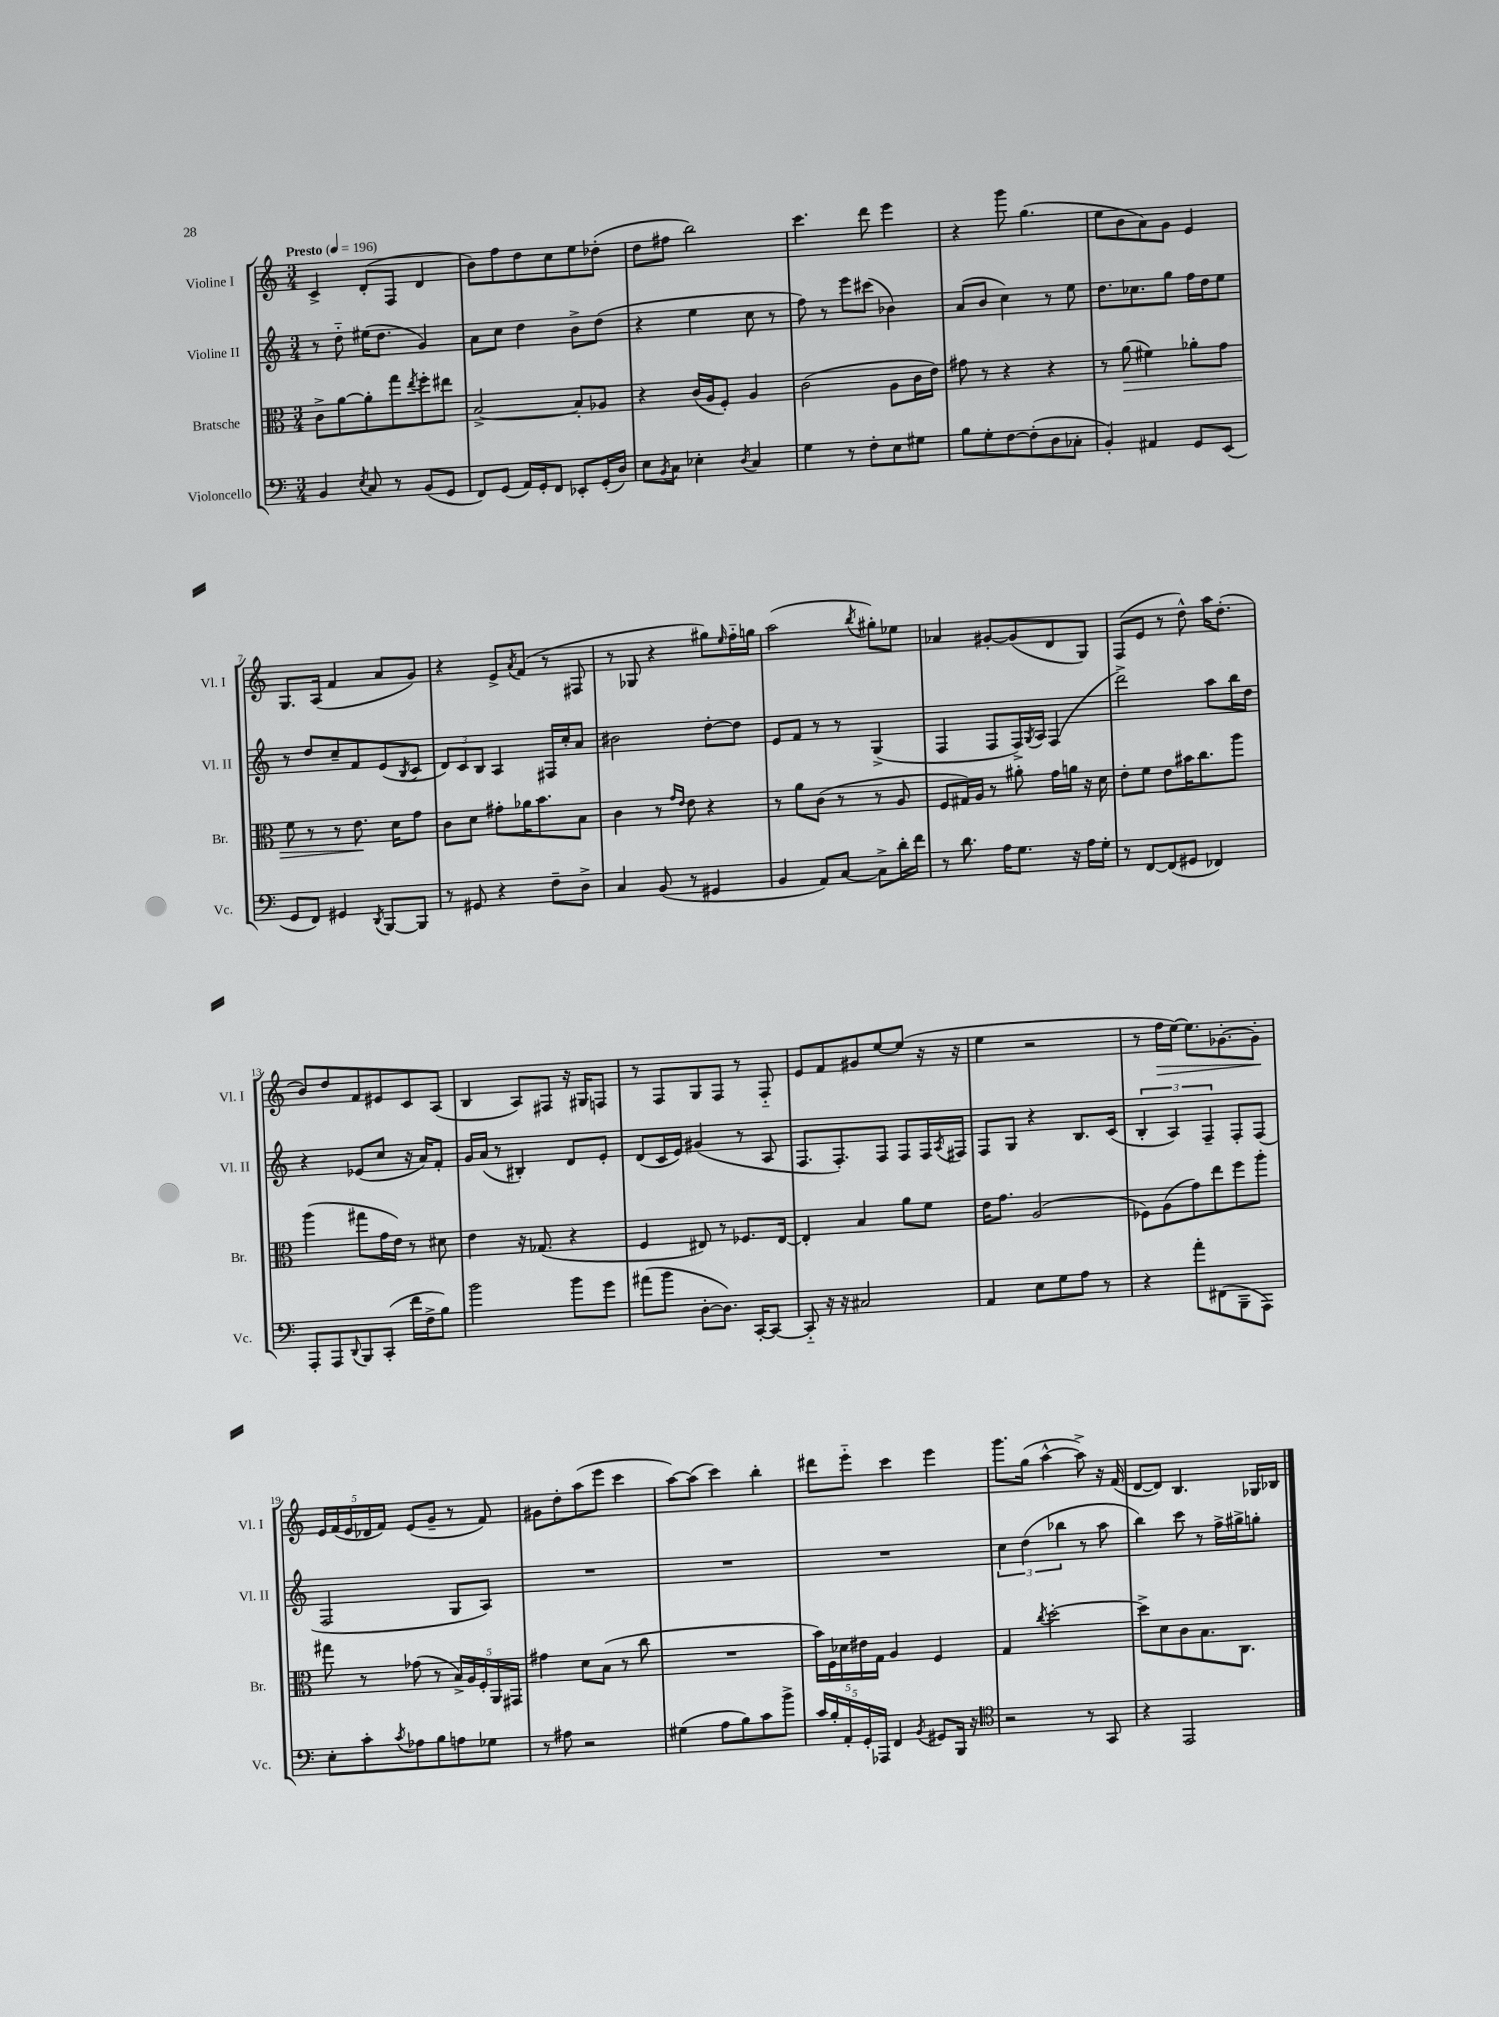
<<
\new StaffGroup <<
\new Staff = "s0" \with { instrumentName = "Violine I" shortInstrumentName = "Vl. I" } {
    \clef treble \key c \major \numericTimeSignature \time 3/4 \tempo "Presto" 4 = 196
    c'4-> d'8-.( f8 d'4 |
    b'8) f''8 d''8 c''8 e''8 des''8-.( |
    d''8 fis''8 b''2) |
    c'''4. d'''8 e'''4 |
    r4 g'''8 g''4.( |
    e''8 b'8 a'8) g'8 e'4 |
    g8. a16( f'4 a'8 g'8) |
    r4 e'8-> \acciaccatura { a'8 } f'8( r8 fis8 |
    r8 ges8 r4 gis''8) \grace { e''16 } f''16-_ g''16 |
    a''2( \acciaccatura { b''8 } gis''8-.) ees''8 |
    aes'4 gis'8~-. gis'8( d'8 g8) |
    f8( e'8 r8 d''8-^) a''16 d''8.-.( |
    b'8) d''8 f'8 eis'8 c'8 a8( |
    b4 a8) fis8 r16 gis16 f8 |
    r8 f8 g8 f8 r8 f8-_ |
    e'8 f'8 gis'8 e''8~ e''8( r16 r16 |
    e''4 r2 |
    r8 f''16\> e''16~) e''8. ges'8.~-. ges'8-.\! |
    \tuplet 5/4 { e'16 f'16( e'16 des'16 f'16) } e'8( g'8-- r8 f'8) |
    gis'8 d''8-. a''8( e'''8 c'''4 |
    a''8~) a''8( c'''4) b''4-. |
    dis'''8 e'''8-_ c'''4 e'''4 |
    g'''8. g''16( a''4~-^ a''8->) r16 f'16( |
    d'8~ d'8) b4. ges16 bes16 \bar "|." |
}
\new Staff = "s1" \with { instrumentName = "Violine II" shortInstrumentName = "Vl. II" } {
    \clef treble \key c \major \numericTimeSignature \time 3/4
    r8 d''8-_ eis''16( d''8. g'4) |
    a'8 c''8 d''4 b'8-> d''8( |
    r4 e''4 c''8 r8 |
    f''8) r8 e'''8 cis'''8( bes'4) |
    a'8( b'8 c''4) r8 e''8 |
    d''8. ces''8. g''8 f''16 d''16 e''8 |
    r8 d''8 c''8-- f'8 e'8( \acciaccatura { b8 } c'8 |
    \tuplet 3/2 { d'8) c'8 b8 } a4 fis16 c''16-. a'8 |
    bis'2 d''8~-. d''8 |
    e'8 f'8 r8 r8 g4->( |
    f4 f8 f16->) \acciaccatura { g8 } a16 f4( |
    d'''2->) a''8 b''16 d''16 |
    r4 ees'8( c''8 r16 a'16) f'8-. |
    g'16 a'16( r8 bis4-.) d'8 e'8-. |
    d'8( c'16 e'16) gis'4( r8 a8 |
    f8. f8.-.) f8 f8 f16 \acciaccatura { a8 } fis16 |
    f8 g8 r4 b8. c'16( |
    \tuplet 3/2 { b4-. a4) f4-- } f8-. f8( |
    f2 g8 a8) |
    R2. |
    R2. |
    R2. |
    \tuplet 3/2 { c''4 d''4( bes''4 } r8 a''8 |
    b''4) c'''8 r8 f''16-> gis''16-> g''8-. \bar "|." |
}
\new Staff = "s2" \with { instrumentName = "Bratsche" shortInstrumentName = "Br." } {
    \clef alto \key c \major \numericTimeSignature \time 3/4
    c'8-> a'8~ a'8-. g''8 \acciaccatura { e''8 } f''8-. eis''8 |
    b2~-> b8-. aes8 |
    r4 c'16( a16 f8-.) a4 |
    c'2( a8 c'16 e'16) |
    gis'8 r8 r4 r4 |
    r8 a'8\>( fis'4) aes'8-. g'8 |
    f'8 r8 r8 e'8.\! d'16 g'8 |
    c'8 d'8 gis'8-. aes'16 b'8. b8 |
    c'4 r8 \grace { g'16 e'16 } e'8 r4 |
    r8 a'8 c'8( r8 r8 a8 |
    f8 gis16) a16 r8 ais'8-. g'16 a'16 r16 d'16 |
    e'8-. f'8 e'8 bis'16 c''8. a''8 |
    a''4( gis''8 g'16 e'16) r8 dis'8 |
    e'4 r16 ges8.( r4 |
    f4 eis8) r8 fes8. eis16~ |
    eis4-. b4 a'8 f'8 |
    e'16 g'8. a2( |
    fes8) a8( g'8) e''8 f''8 a''8-. |
    gis''8 r8 ges'8( r8 \tuplet 5/4 { b16->) a16 f16-. a,16 gis,16 } |
    gis'4 d'8 b8( r8 c''8 |
    R2. |
    \tuplet 5/4 { b'16) f16 des'16 eis'16 g16 } a4 f4 |
    g4 \acciaccatura { c''8 } d''2~-. |
    d''8-> d'8 c'8 b8. c8. \bar "|." |
}
\new Staff = "s3" \with { instrumentName = "Violoncello" shortInstrumentName = "Vc." } {
    \clef bass \key c \major \numericTimeSignature \time 3/4
    b,4 \acciaccatura { e8 } c8 r8 b,8( g,8 |
    f,8) g,8( a,16) g,16-. f,8 ees,8-. g,16-.( d16) |
    e8 \acciaccatura { b,8 } c8 ees4-. \acciaccatura { d8 } c4 |
    g4 r8 f8-. e8 gis8 |
    b8 g8-. f8~ f8-.( d8 ces8-. |
    b,4-.) ais,4 g,8 e,8( |
    g,8 f,8) gis,4 \acciaccatura { d,8 } b,,8~ b,,8 |
    r8 gis,8 r4 f8-- d8-> |
    c4 b,8( r8 gis,4 |
    b,4 a,8) c8~ c8-> d'16-. f'16 |
    r8 d'8. a16 g8. r16 a16 g16-. |
    r8 f,8~ f,8( gis,8 fes,4) |
    a,,8-. a,,8 \appoggiatura { d,8 } b,,8 c,8-.( f'16 f16-> b8) |
    b'2 b'8 g'8 |
    ais'8( b'8 d8~-. d8.) c,16~-. c,8~ |
    c,8-_ r16 r16 cis2 |
    a,4 e8 g8 a8 r8 |
    r4 a'8-. fis,8( b,,8-- a,,8) |
    e8-. c'8-. \acciaccatura { c'8 } aes8 b8 a8 ges8 |
    r8 ais8 r2 |
    gis4( a8 b8) c'8 b'8-> |
    \tuplet 5/4 { c'16 b16-. a,16-. g,16-. aes,,16 } f,4 \acciaccatura { b,8 } gis,8 b,,16 r16 |
    \clef tenor r2 r8 g,8 |
    r4 e,2 \bar "|." |
}
>>
>>
